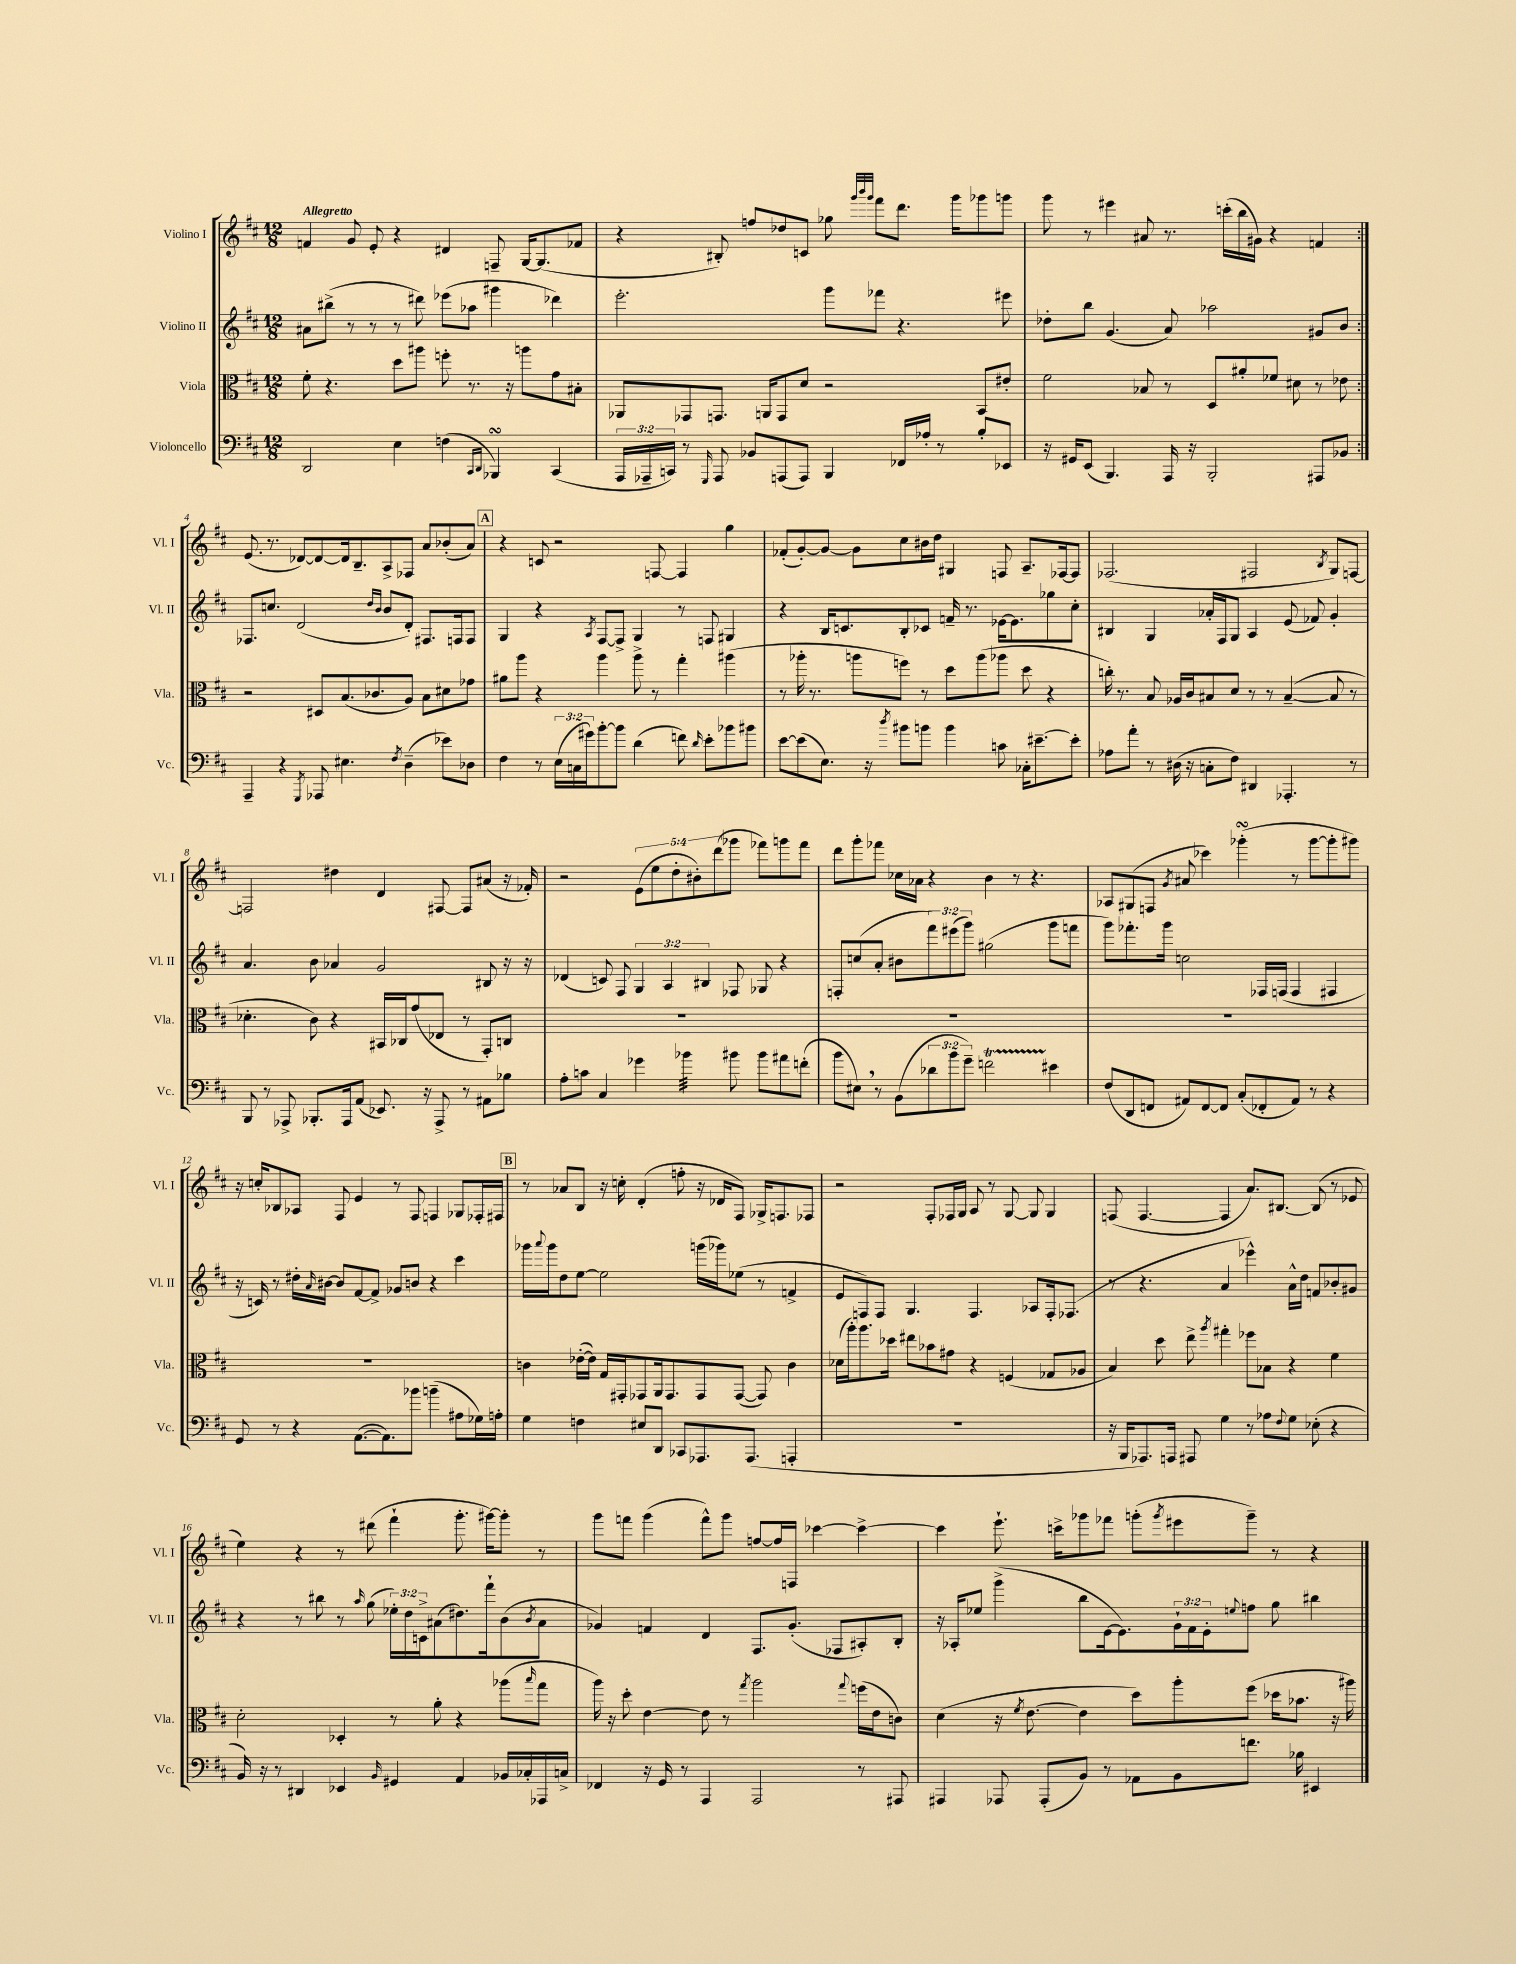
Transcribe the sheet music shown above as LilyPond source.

<<
\new StaffGroup <<
\new Staff = "s0" \with { instrumentName = "Violino I" shortInstrumentName = "Vl. I" } {
    \clef treble \key d \major \numericTimeSignature \time 12/8 \override Staff.TupletNumber.text = #tuplet-number::calc-fraction-text \tempo "Allegretto"
    \repeat volta 2 { f'4 g'8 e'8-. r4 dis'4 f8-- g16~ g8.( fes'8 |
    r4 bis8-.) f''8 des''8 c'8 ges''8 \grace { g'''32 b'''32 g'''32 } fis'''8 d'''8. g'''16 ges'''8 g'''8 |
    g'''8 r8 eis'''4 ais'8 r8. c'''16-.( b''16 gis'16) r4 f'4 | }
    e'8.( r8. des'8~) des'8~ des'16 b8.-- a8-> fes8 a'8 bes'8-.( a'8) |
    \mark \markup { \box "A" } r4 c'8 r2 f8~ f4 g''4 |
    fes'8-.( g'8~-.) g'8~ g'8 cis''8 bis'16 d''16 gis4 f8 a8.-- fes16~ fes8 |
    fes2.( fis2 \acciaccatura { b8 } g8) f8~ |
    f2 dis''4 d'4 fis8~ fis8 ais'8( r16 fes'16-.) |
    r2 \tuplet 5/4 { e'8( e''8 d''8-. bis'8-.) d'''8( } ges'''8 fes'''8) g'''8 fes'''8 |
    d'''8 g'''8-. fes'''8 ces''16 aes'16 r4 b'4 r8 r4. |
    aes8 gis8( f8 \acciaccatura { g'8 } ais'8 ces'''4) ges'''4-.\turn( r8 ges'''8~ ges'''8-. gis'''8) |
    r16 c''16-. bes8 aes8 fis8 e'4 r8 fis8 f4 ges8 fes16-. fis16 |
    \mark \markup { \box "B" } r8 aes'8 b8 r16 c''16-. d'4-.( f''8-. r16 des'16 fis8) ges16-> f8. fes8 |
    r2 fis8-. fes16 g16 a8 r8 g8~ g8 g4 |
    f8( f4.~ f4 a'8.) bis8.~ bis8( r8 ees'8 |
    e''4) r4 r8 dis'''8( fis'''4-! g'''8.-. gis'''16~) gis'''8-. r8 |
    g'''8 f'''8 g'''4( f'''8-^) g'''8 f''8~ f''16 f16 ces'''4~ ces'''4~-> |
    ces'''4 e'''8.-! c'''16-> ges'''8 fes'''8 g'''8-.( \acciaccatura { g'''8 } eis'''8 g'''8--) r8 r4 \bar "|." |
}
\new Staff = "s1" \with { instrumentName = "Violino II" shortInstrumentName = "Vl. II" } {
    \clef treble \key d \major \numericTimeSignature \time 12/8 \override Staff.TupletNumber.text = #tuplet-number::calc-fraction-text
    \repeat volta 2 { ais'8 bis''8->( r8 r8 r8 dis'''8) ees'''8( aes''8 gis'''4 des'''4) |
    e'''2.-. g'''8 fes'''8 r4. eis'''8 |
    des''8-. b''8 g'4.( a'8) aes''2 gis'8 b'8 | }
    fes8. c''8. d'2( \grace { d''16 b'16 } b'8 d'8-.) fis8. f16 f8 |
    \mark \markup { \box "A" } g4 r4 \acciaccatura { a8 } fis8~ fis8-> g4 r8 f8 gis4 |
    r4 b16 c'8. b8-. ces'8 f'16-- r8. ees'16~ ees'8. ges''8 cis''8-. |
    bis4 g4 aes'16-. fis16 g8 a4 e'8( fes'8) g'4-. |
    a'4. b'8 aes'4 g'2 bis8 r16 r16 |
    des'4( c'8) fis8 \tuplet 3/2 { g4 a4 bis4 } fes8 ges8 r4 |
    f8-. c''8( a'8-. bis'8 \tuplet 3/2 { fis'''8) eis'''8( g'''8) } gis''2( g'''8 f'''8 |
    g'''8) fes'''8.-. g'''16 c''2 fes16 f16( f4 fis4 |
    r16 c'16) r8 dis''16-. \grace { a'16 } bis'16~ bis'8 fis'8~ fis'8-> ges'8 b'8 r4 cis'''4 |
    \mark \markup { \box "B" } ges'''16 \appoggiatura { a'''8 } ges'''16 d''8 e''8~ e''2 g'''16( ges'''16) ees''8( r8 f'4-> |
    e'8 f8) f8 g4. f4. aes8 f16-. fes8.( |
    r8 r4. a'4 ees'''4-^) a'16-^ d''16 f'8 bes'8-. gis'8 |
    r4 r8 bis''8 r8 \grace { a''16 } g''8( \tuplet 3/2 { ees''16-.) d''16 c'16-> } ais'8( dis''8.) fis'''16-! b'8( \acciaccatura { b'8 } ais'8 |
    ges'4) f'4 d'4 fis8. ges'8.-.( fes8 ais8-.) b8-. |
    r16 aes16-. ees''8 g'''4->( b''8 e'16~ e'8.) \tuplet 3/2 { g'16-! fis'16 e'16-. } \appoggiatura { e''8 } f''8 g''8 bis''4 \bar "|." |
}
\new Staff = "s2" \with { instrumentName = "Viola" shortInstrumentName = "Vla." } {
    \clef alto \key d \major \numericTimeSignature \time 12/8
    \repeat volta 2 { fis'8-. r4. d''8 ais''8 f''8-. r8. r16 a''8 g'8 bis8-. |
    aes,8 ges,8 g,8. a,16 g,8 d'8 r2 b,8 eis'8-. |
    fis'2 bes8 r8 d8 ais'8-. fes'8 dis'8 r8 ees'8 | }
    r2 dis8 b8.( ces'8. a8) b8 dis'8 ges'8 |
    \mark \markup { \box "A" } ais'8 a''8 r4 a''4 a''8-> r8 g''4-. ais''4( |
    r8 aes''16-. r8. a''8 f''8) r8 d''8 a''8( aes''8 d''8 r4 |
    c''16-.) r8. b8 aes16 cis'16 bis8 d'8 r8 r8 bis4~--( bis8 r8 |
    des'4.-. cis'8) r4 bis,16 ces16 g'8( ees8 r8 g,8-.) c8 |
    R1. |
    R1. |
    R1. |
    R1. |
    \mark \markup { \box "B" } c'4 ees'16~-.( ees'16) g16 gis,16-. ges,8 a,16 ges,8. ges,8 ges,8~( ges,8) c'4 |
    des'16( a''16-.) a''8. des''16 eis''8 bes'8 gis'8 r4 f4( ges8 aes8 |
    b4) d''8 e''8-> \acciaccatura { a''8 } gis''4-. fes''8 bes8 r4 fis'4 |
    d'2-. des4-. r8 a'8-. r4 aes''8( \grace { b''16 } g''8 |
    a''16) r16 d''8-. e'4~ e'8 r8 \acciaccatura { g''8 } a''2 \appoggiatura { g''8 } f''16( e'16 c'8) |
    d'4( r16 \acciaccatura { fis'8 } e'8.~ e'4 d''8) a''8-. fis''8( des''16 bes'8. r16 ais''16) \bar "|." |
}
\new Staff = "s3" \with { instrumentName = "Violoncello" shortInstrumentName = "Vc." } {
    \clef bass \key d \major \numericTimeSignature \time 12/8 \override Staff.TupletNumber.text = #tuplet-number::calc-fraction-text
    \repeat volta 2 { d,2 e4 f4( \grace { cis,16 d,16 } bes,,4\turn) cis,4( |
    \tuplet 3/2 { a,,16 aes,,16-- c,16) } r8 \grace { g,,16 } aes,,8 bes,8 a,,8( a,,8) b,,4 fes,16 aes16-. r8 b8-. ees,8 |
    r16 gis,16 e,8( b,,4.) a,,16 r16 b,,2-. ais,,8 bes,8 | }
    a,,4-- r4 \acciaccatura { g,,8 } aes,,8 eis4. \acciaccatura { fis8 } d4--( ees'8) des8 |
    \mark \markup { \box "A" } fis4 r8 \tuplet 3/2 { e16( c16 gis'16) } b'8~-. b'8 d'4( f'8) \grace { d'16 } e'8-. bes'8 bis'8 |
    e'8~ e'8( e8.) r16 \acciaccatura { d''8 } bis'8 b'8 b'4 c'8 ces16-. eis'8.~-- eis'8-. |
    aes8 a'8-. r8 dis16( r16 c8-. fis8) dis,4 aes,,4.-. r8 |
    b,,8 r8 aes,,8-> bes,,8.-. aes,,16 a,8( ees,8.) r16 aes,,8-> r8 ais,8 bes8 |
    a8-. c'8 cis4 ges'4 bes'4:32 bis'8 bis'8 ais'8 f'8-.( |
    b'8 eis8) \breathe r8 b,8( \tuplet 3/2 { des'8 b'8 g'8--) } f'2\startTrillSpan eis'4\stopTrillSpan |
    fis8( d,8 f,8 ais,8) f,8~ f,8 cis8-.( fes,8-. ais,8) r8 r4 |
    g,8 r8 r4 a,8.~( a,8.) bes'8 b'4--( ais8 ges16) a16-. |
    \mark \markup { \box "B" } g4 f4 eis8 d,8 ces,8 aes,,8. aes,,8.( a,,4-. |
    R1. |
    r16 b,,16 aes,,8.) a,,16 ais,,8 g4 r8 aes8 \appoggiatura { fis8 } g8 ees8-.( r4 |
    b,16) r16 r8 dis,4 ees,4 \grace { b,16 } gis,4 a,4 bes,16 ces16-. aes,,16 c16-> |
    fes,4 r16 g,16 r8 a,,4 a,,2 r8 ais,,8 |
    ais,,4 aes,,8 aes,,8-.( b,8) r8 aes,8 b,8 f'8. bes16 eis,4 \bar "|." |
}
>>
>>
